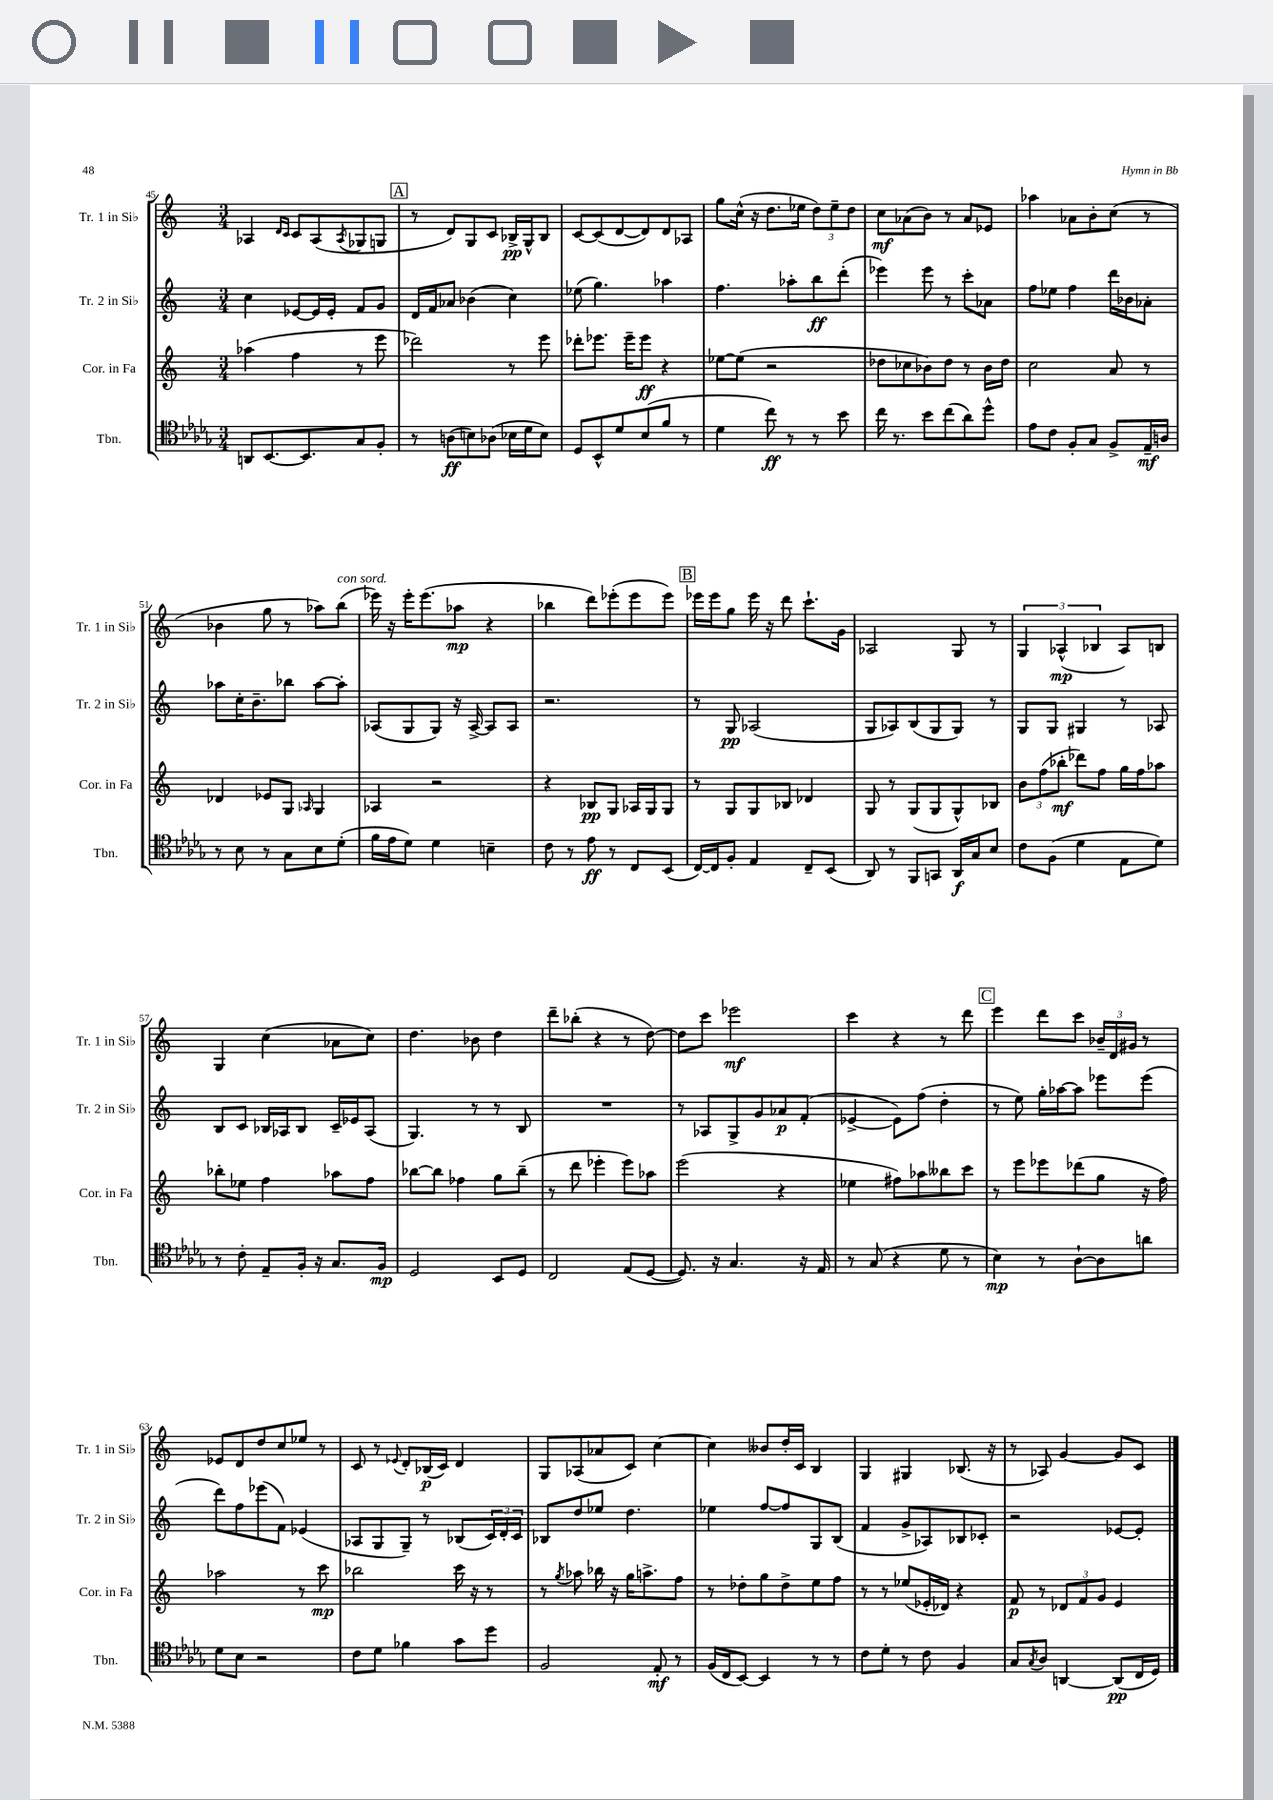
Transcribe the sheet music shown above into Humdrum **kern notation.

**kern	**kern	**kern	**kern
*staff4	*staff3	*staff2	*staff1
*clefC4	*clefG2	*clefG2	*clefG2
*k[b-e-a-d-g-]	*k[]	*k[]	*k[]
*M3/4	*M3/4	*M3/4	*M3/4
8AA/L	(4aa-\	4cc\	4A-/
[8.BB-/	.	.	.
.	.	.	16qqd/LL
.	.	.	16qqc/JJ
.	4ff\	[8e-/L	8c/L
8.BB-/]	.	.	.
.	.	16e-/]L	(8A-/
.	.	16e-'/JJ	.
.	.	.	8qA-/
8G-/	8r	8f/L	8G-/
8F'/J	8eee\	8g/J	8G/J
=	=	=	=
8r	2ddd-\)	16d/LL	8r
.	.	16f/J	.
(8A\L	.	8a-/J	8d/L)
8B\)	.	(4b-\	8G/
(8A-\J	.	.	8c/J
16B-\LL	8r	4cc\)	16B-^/LL
16d-\J	.	.	16G^^/J
8B-\J)	8eee\	.	8B-/J
=	=	=	=
8D-/L	8ddd-'\L	(8ee-\	[8c/L
8BB-^^/	8.eee-\J	4.gg\)	(8c/]
8d-/	.	.	[8d/
.	16eee-~\LK	.	.
(8B-/	8eee-\J	.	8d/])
8f/J	4r	4aa-\	8d/
8r	.	.	8A-/J
=	=	=	=
4d-\	[8ee-\L	4.ff\	8gg\L
.	(8ee-\]J	.	(16cc^^\Jk
.	.	.	16r
8cc\)	2r	.	8.dd\L
8r	.	8aa-'\L	.
.	.	.	16ee-\Jk
8r	.	8bb\	12dd\L)
.	.	.	12ee-~\
8b-\	.	(8ddd'\J	.
.	.	.	12dd\J
=	=	=	=
16cc\	8dd-\L	4eee-\)	8cc\L
8.r	.	.	.
.	8cc-\	.	(8a-\
8b-\L	8b-\)	8eee-\	8b\J)
(8cc\	8dd-\J	8r	8r
8a-\)	8r	8ccc'\L	8a-/L
8dd-^^\J	16b-\LL	8a-\J	8e-/J
.	16dd-\JJ	.	.
=	=	=	=
8e-\L	2cc\	8ff\L	4aa-\
8c\J	.	8ee-\J	.
8F'/L	.	4ff\	8a-\L
8G-/J	.	.	8b'\
8F^/L	8a/	16ddd\LL	(8cc\J
.	.	16b-\J	.
16E-~/L	8r	8a-'\J	8r
16A/JJ	.	.	.
=	=	=	=
8r	4d-/	8aa-\L	4b-\
8B-\	.	16cc'\K	.
.	.	8.b~\	.
8r	8e-/L	.	8gg\
8G-\L	8G/J	8bb-\J	8r
.	16qqA-/	.	.
8B-\	4G/	[8aa-\L	8aa-\L)
(8d-'\J	.	8aa-'\]J	(8bb\J
=	=	=	=
16f\LL	4A-/	(8A-/L	16eee-\)
16e-\J	.	.	16r
8d-\J)	.	8G/	16eee-'\LK
.	.	.	(8.eee-\
4d-\	2r	8G/J)	.
.	.	16r	8aa-\J
.	.	[16A-^/	.
4B~\	.	8A-/]L	4r
.	.	8A-/J	.
=	=	=	=
8c\	4r	2.r	4bb-\
8r	.	.	.
8e-\	8B-/L	.	8ddd\L)
8r	8G/J	.	(8eee-'\
8C/L	16A-/LL	.	8eee-\
.	16G/J	.	.
(8BB-/J	8G/J	.	8eee-\J)
=	=	=	=
[16C/LL)	8r	8r	16eee-\LL
16C/]J	.	.	16eee-\J
8F'/J	8G/L	8G/	8gg\J
4E-/	8G/	(2A-/	16eee-\
.	.	.	16r
.	8B-/J	.	8ddd\
8C~/L	4d-/	.	8.ccc`\L
(8BB-/J	.	.	.
.	.	.	16g\Jk
=	=	=	=
8AA-/)	8G/	8G/L	2A-/
8r	8r	8A-/)	.
8FF/L	(8G/L	(8B/	.
8GG/J	8G/	8G/	.
16AA-/LL	8G^^/)	8G/J)	8G/
16G-/J	.	.	.
8B-/J	8B-/J	8r	8r
=	=	=	=
8c\L	12b\L	8G/L	6G/
.	(12ff\	.	.
(8F\J	.	8G/J	.
.	12bb-'\J	.	(6A-^^/
4d-\	8ddd-\L)	4G#/	.
.	.	.	6B-/
.	8ff\J	.	.
8E-\L	16gg\LL	8r	8A-/L)
.	16ff\J	.	.
8d-\J)	8aa-\J	8A-/	8B/J
=	=	=	=
8r	8bb-'\L	8B/L	4G/
8c'\	8ee-\J	8c/J	.
8E-~/L	4ff\	16B-/LL	(4cc\
.	.	16A-/J	.
16F'/Jk	.	8B-/J	.
16r	.	.	.
8.G-/L	8aa-\L	16c~/LL	8a-\L
.	.	16e-/J	.
.	8ff\J	(8A-/J	8cc\J)
16F/Jk	.	.	.
=	=	=	=
2D-/	[8bb-\L	4.G/)	4.dd\
.	8bb-\]J	.	.
.	4ff-\	.	.
.	.	8r	8b-\
8BB-/L	8gg\L	8r	4dd\
8D-/J	(8bb-~\J	8B/	.
=	=	=	=
2C/	8r	2.r	8ddd~\L
.	8ddd\	.	(8bb-'\J
.	4eee-'\	.	4r
(8E-/L	8eee-\L)	.	8r
[8D-/J	8aa-\J	.	[8dd\)
=	=	=	=
8.D-/])	(2eee\	8r	8dd\]L
.	.	8A-/L	8ccc\J
16r	.	.	.
4.G-/	.	8G^/	2eee-\
.	.	8g/	.
.	4r	8a-/	.
16r	.	(8f'/J	.
16E-/	.	.	.
=	=	=	=
8r	4ee-\	[4e-^/	4ccc\
(8G-/	.	.	.
4r	8ff#\L)	8e-\]L)	4r
.	8aa-\	(8ff\J	.
8d-\	8bb--\	4dd'\	8r
8r	8ccc\J	.	8ddd\
=	=	=	=
4B-\)	8r	8r	4eee\
.	8eee\L	8ee\)	.
8r	8eee-\	16gg'\LL	8ddd\L
.	.	[16aa-\J	.
[8A-`\L	(8ddd-\	8aa-\]J	8ccc\J
8A-\]	8gg\J	8eee-\L	24b-~/LL
.	.	.	24d/
.	.	.	24g#/JJ
8a\J	16r	(8eee-\J	8r
.	16ff\)	.	.
=	=	=	=
8d-\L	2aa-\	8ddd\L)	8e-/L
8B-\J	.	8ff\	8d/
2r	.	(8eee-\	8dd/
.	.	8f\J)	8cc/
.	8r	(4e-/	8ee-/J
.	8ccc\	.	8r
=	=	=	=
8c\L	2bb-\	8A-/L	8c/
8d-\J	.	8G/	8r
.	.	.	8qqe-/
4f-\	.	8G~/J)	8d'/L
.	.	8r	(16B-/L
.	.	.	16c/JJ)
8g-\L	16ccc\	(8B-/L	4d/
.	16r	.	.
8dd-\J	8r	24c/L)	.
.	.	24d'/	.
.	.	24c/JJ	.
=	=	=	=
2F/	8r	8B-/L	8G/L
.	8qgg/	.	.
.	8aa-\	8dd/	(8A-/
.	16bb-\	8ee-/J	8a-/
.	16r	.	.
.	16gg\LK	4.dd\	8c/J)
.	8.aa^\	.	.
8E-'/	.	.	[4cc\
8r	8ff\J	.	.
=	=	=	=
(16F/LL	8r	4ee-\	4cc\]
16C/J	.	.	.
[8BB-/J)	8dd-'\L	.	.
4BB-/]	8gg\	[8ff/L	8b--/L
.	8dd-^\	8ff/]	16dd'/L
.	.	.	16c/JJ
8r	8ee\	8G/	4B/
8r	8ff\J	(8B/J	.
=	=	=	=
8c\L	8r	4f/	4G/
8d-'\J	8r	.	.
8r	(8ee-/L	8g^/L	4G#/
8c\	16e-'/L	8A-/)	.
.	16d-/JJ)	.	.
4F/	4r	8B-/	(8.B-/
.	.	8c-'/J	.
.	.	.	16r
=	=	=	=
8G-/L	8f/	2r	8r
8qG-/	.	.	.
8A-/J	8r	.	8A-/)
[4AA/	12d-/L	.	[4g/
.	12f/	.	.
.	12g/J	.	.
(8AA/]L	4e/	[8e-/L	8g/]L
16C/L	.	8e-'/]J	8c/J
16D-/JJ)	.	.	.
==	==	==	==
*-	*-	*-	*-
